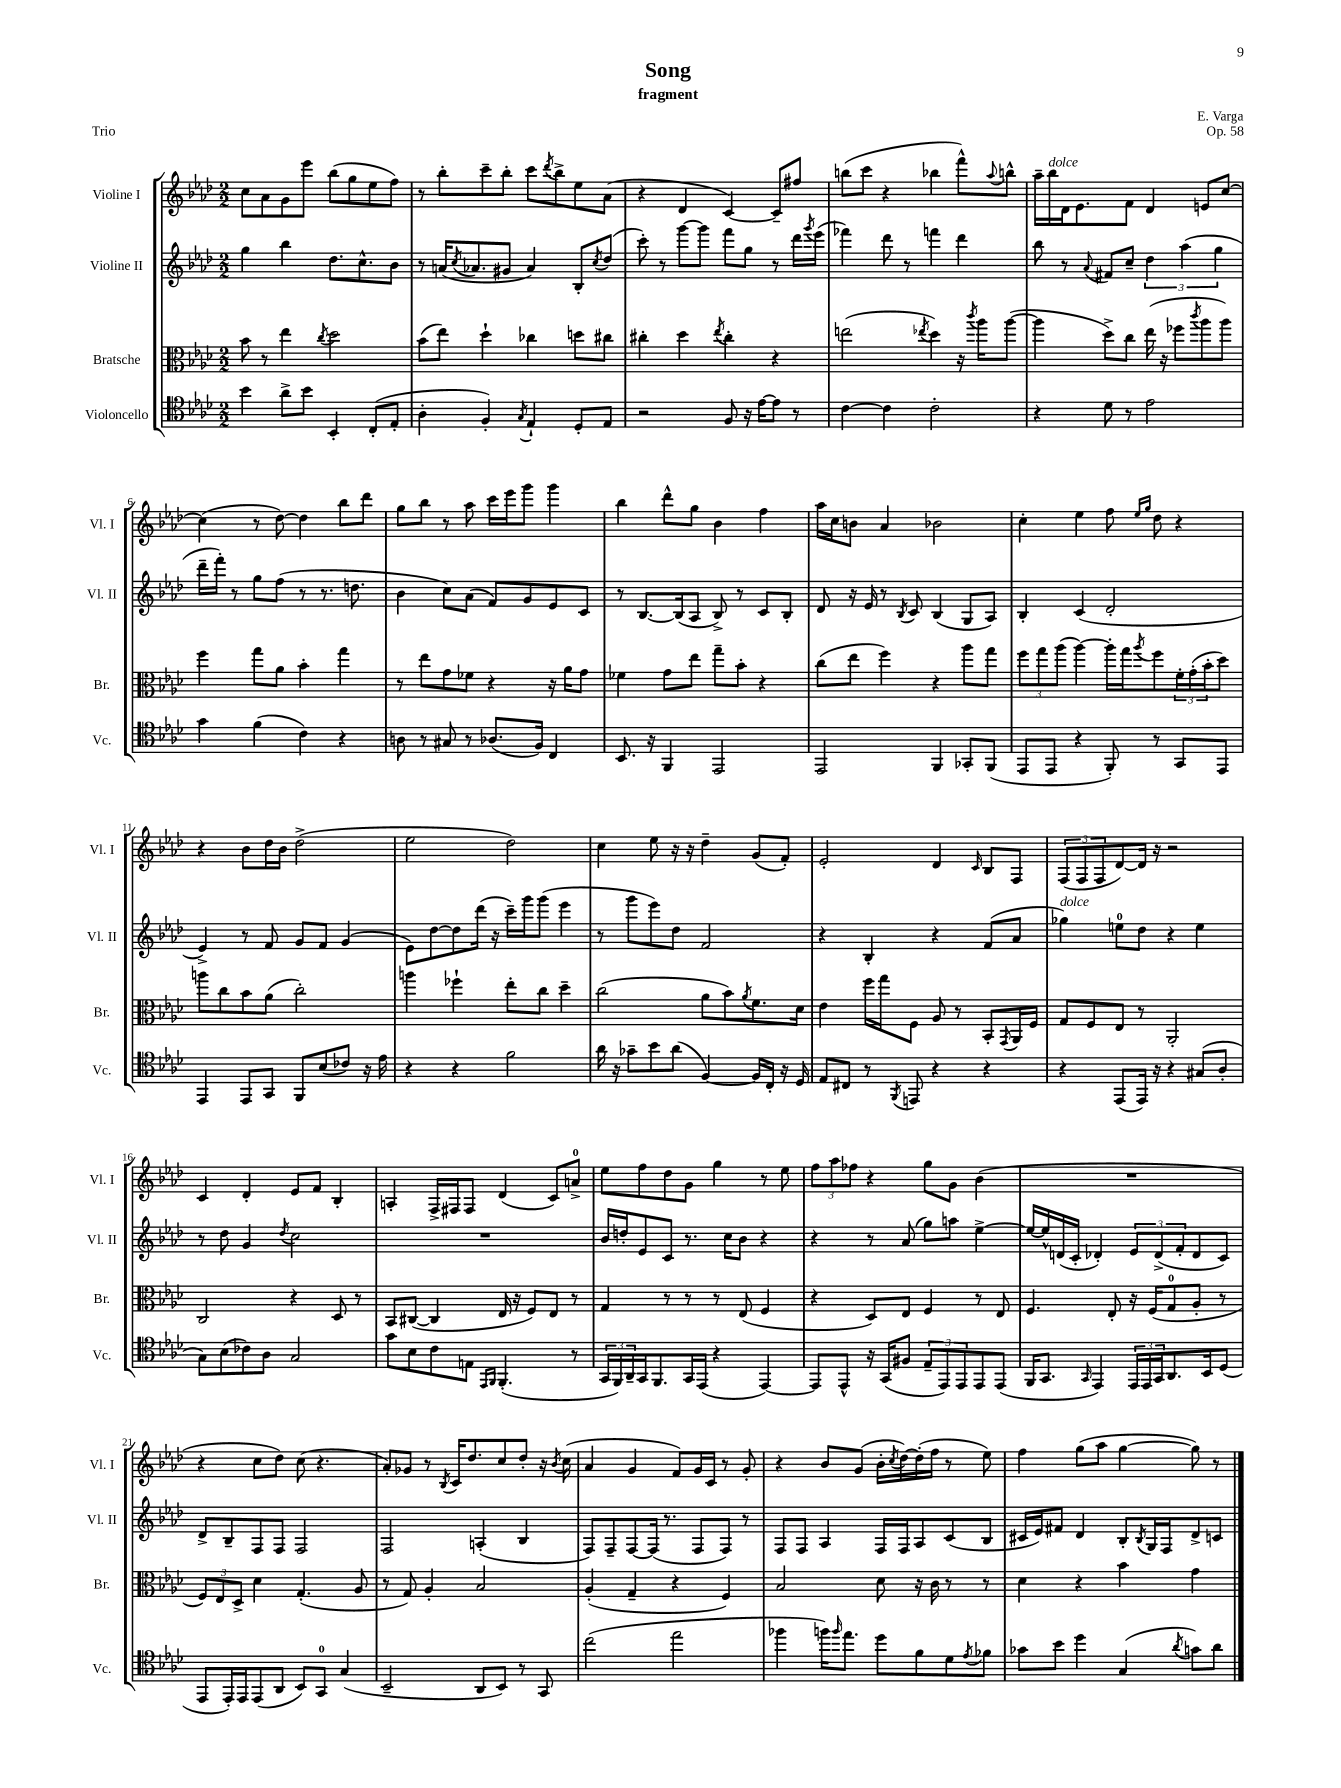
\header { title = "Song" composer = "E. Varga" subtitle = "fragment" opus = "Op. 58" piece = "Trio" }
<<
\new StaffGroup <<
\new Staff = "s0" \with { instrumentName = "Violine I" shortInstrumentName = "Vl. I" } {
    \clef treble \key aes \major \numericTimeSignature \time 2/2
    c''8 aes'8 g'8 ees'''8 bes''8( g''8 ees''8 f''8) |
    r8 bes''8-. c'''8-- bes''8-. c'''8 \acciaccatura { des'''8 } bes''8-> ees''8 aes'8( |
    r4 des'4 c'4~) c'8-- fis''8 |
    b''8( c'''8 r4 bes''4 f'''8-^) \appoggiatura { aes''8 } b''8-^ |
    aes''16-- bes''16^\markup { \italic "dolce" } des'16 ees'8. f'8 des'4 e'8 c''8~ |
    c''4( r8 des''8~) des''4 bes''8 des'''8 |
    g''8 bes''8 r8 aes''8 c'''16 ees'''16 g'''8 g'''4 |
    bes''4 des'''8-^ g''8 bes'4 f''4 |
    aes''16 c''16 b'8 aes'4 bes'2 |
    c''4-. ees''4 f''8 \grace { ees''16 g''16 } des''8 r4 |
    r4 bes'8 des''16 bes'16 des''2->( |
    ees''2 des''2) |
    c''4 ees''8 r16 r16 des''4-- g'8( f'8-.) |
    ees'2-. des'4 \grace { c'16 } bes8 f8 |
    \tuplet 3/2 { f8( f8 f8 } des'8~) des'16 r16 r2 |
    c'4 des'4-. ees'8 f'8 bes4-. |
    a4-. f16-> fis16 fis8 des'4( c'8) a'8-0-> |
    ees''8 f''8 des''8 g'8 g''4 r8 ees''8 |
    \tuplet 3/2 { f''8 aes''8 fes''8 } r4 g''8 g'8 bes'4( |
    R1 |
    r4 c''8 des''8) c''8( r4. |
    aes'8-.) ges'8 r8 \acciaccatura { bes8 } c'16 des''8. c''8 des''8-. r16 \acciaccatura { bes'8 } c''16( |
    aes'4 g'4 f'8) g'16 c'16 r8 g'8-. |
    r4 bes'8 g'8( bes'16-. \acciaccatura { c''8 } des''16~) des''16-.( f''16 r8 ees''8) |
    f''4 g''8( aes''8 g''4~ g''8) r8 \bar "|." |
}
\new Staff = "s1" \with { instrumentName = "Violine II" shortInstrumentName = "Vl. II" } {
    \clef treble \key aes \major \numericTimeSignature \time 2/2
    g''4 bes''4 des''8. c''8.-^ bes'8 |
    r8 a'16( \acciaccatura { c''8 } aes'8. gis'8 aes'4) bes8-. \acciaccatura { c''8 } des''8( |
    c'''8-.) r8 g'''8~ g'''8 f'''8 g''8 r8 des'''16 \acciaccatura { g'''8 } ees'''16( |
    fes'''4) des'''8 r8 f'''4 des'''4 |
    bes''8 r8 \appoggiatura { aes'8 } fis'8 c''8-- \tuplet 3/2 { des''4 aes''4( g''4 } |
    des'''16-- f'''16-.) r8 g''8 f''8( r8 r8. d''8. |
    bes'4 c''8) aes'8( f'8) g'8 ees'8 c'8 |
    r8 bes8.~ bes16( aes8 bes8->) r8 c'8 bes8-. |
    des'8 r16 ees'16 r8 \acciaccatura { bes8 } c'8 bes4( g8 aes8) |
    bes4-. c'4( des'2-. |
    ees'4->) r8 f'8 g'8 f'8 g'4( |
    ees'8) des''8~ des''8 des'''16( r16 c'''16--) g'''16 g'''8( ees'''4 |
    r8 g'''8 ees'''8) des''8 f'2 |
    r4 bes4-. r4 f'8( aes'8 |
    ges''4^\markup { \italic "dolce" }) e''8-0 des''8 r4 e''4 |
    r8 des''8 g'4 \acciaccatura { des''8 } c''2 |
    R1 |
    bes'16 d''16-. ees'8 c'8 r8. c''16 bes'8 r4 |
    r4 r8 aes'8( g''8) a''8 ees''4~-> |
    ees''16~ ees''16-^ d'16( c'16-. des'4-.) \tuplet 3/2 { ees'8 des'8->( f'8-. } des'8 c'8) |
    des'8-> bes8-- f8 f8 f2 |
    f2 a4-.( bes4 |
    f8) f8-- f8~ f16( r8. f8 f8) r8 |
    f8 f8 aes4 f16 f16 aes8 c'8( bes8 |
    cis'16 ees'16) fis'8 des'4 bes8-. \acciaccatura { bes8 } g16 f16 des'8-> c'8 \bar "|." |
}
\new Staff = "s2" \with { instrumentName = "Bratsche" shortInstrumentName = "Br." } {
    \clef alto \key aes \major \numericTimeSignature \time 2/2
    bes'8 r8 ees''4 \acciaccatura { c''8 } des''2 |
    bes'8( ees''8) des''4-! ces''4 d''8 cis''8 |
    cis''4-. des''4 \acciaccatura { ees''8 } cis''4-. r4 |
    e''2( \acciaccatura { ees''8 } des''4) r16 \acciaccatura { c'''8 } aes''16 aes''8~( |
    aes''4 des''8->) c''8 ees''16( r16 fes''8 \acciaccatura { c'''8 } aes''8 aes''8) |
    f''4 g''8 aes'8 bes'4-. g''4 |
    r8 ees''8 g'8 fes'8 r4 r16 aes'16 g'8 |
    fes'4 g'8 ees''8 g''8-- bes'8-. r4 |
    c''8( ees''8 f''4) r4 aes''8 g''8 |
    \tuplet 3/2 { f''8 g''8 aes''8( } aes''4~) aes''16-. g''16 \acciaccatura { aes''8 } f''8 \tuplet 3/2 { f'16-. g'16-.( bes'16-. } des''8) |
    a''8 c''8 bes'8 aes'8( c''2-.) |
    a''4 fes''4-! ees''8-. c''8 des''4-- |
    c''2( aes'8 bes'8) \acciaccatura { aes'8 } f'8. des'16 |
    ees'4 f''16 g''16 f8 aes8 r8 bes,8-. \acciaccatura { g,8 } aes,16 f16 |
    g8 f8 ees8 r8 aes,2-. |
    c2 r4 des8 r8 |
    bes,8 cis8~( cis4 ees16 r16 f8) ees8 r8 |
    g4 r8 r8 r8 ees8( f4 |
    r4 des8) ees8 f4 r8 ees8 |
    f4. ees8-. r16 f16( g8-0 aes8-. r8 |
    \tuplet 3/2 { f8) ees8 des8-> } des'4 g4.-.( aes8 |
    r8 g8) aes4-. bes2 |
    aes4-.( g4-- r4 f4) |
    bes2 des'8 r16 c'16 r8 r8 |
    des'4 r4 bes'4 g'4 \bar "|." |
}
\new Staff = "s3" \with { instrumentName = "Violoncello" shortInstrumentName = "Vc." } {
    \clef tenor \key aes \major \numericTimeSignature \time 2/2
    bes'4 aes'8-> bes'8 bes,4-. c8-.( ees8-. |
    aes4-. f4-.) \acciaccatura { g8 } ees4-! des8-. ees8 |
    r2 f8 r16 ees'16~ ees'8 r8 |
    c'4~ c'4 c'2-. |
    r4 des'8 r8 ees'2 |
    g'4 f'4( c'4) r4 |
    a8 r8 gis8 r8 aes8.( f16) c4 |
    bes,8. r16 f,4 ees,2 |
    ees,2 f,4 ges,8-. f,8( |
    ees,8 ees,8 r4 f,8-.) r8 g,8 ees,8 |
    ees,4 ees,8 g,8 f,8 bes8( ces'8) r16 ees'16 |
    r4 r4 f'2 |
    aes'16 r16 ges'8-- bes'8 aes'8( f4~) f16 c16-. r16 des16 |
    ees8 cis8 r8 \acciaccatura { f,8 } e,8 r4 r4 |
    r4 ees,8( ees,16) r16 r4 gis8( aes8-. |
    g8) bes8( ces'8) aes8 g2 |
    g'8 bes8 c'8 e8 \grace { ees,16 f,16 } f,4.-.( r8 |
    \tuplet 3/2 { g,16 f,16) aes,16-- } g,16 f,8. g,16 ees,16( r4 ees,4~) |
    ees,8 ees,8-^ r16 g,16( fis8 \tuplet 3/2 { ees8-- ees,8) ees,8 } ees,8 ees,8( |
    f,16 g,8. \grace { g,16 } ees,4) \tuplet 3/2 { ees,16 ees,16 g,16 } aes,8. bes,16 des8( |
    ees,8 ees,16-.) ees,16 ees,8( aes,8 bes,8) g,8-0 g4( |
    bes,2-- aes,8 bes,8) r8 g,8 |
    c''2( ees''2 |
    fes''4 f''16) \grace { f''16 } ees''8. des''8 f'8 des'8 \acciaccatura { ees'8 } fes'8 |
    ges'8 bes'8 des''4 g4( \acciaccatura { aes'8 } g'8) aes'8 \bar "|." |
}
>>
>>
